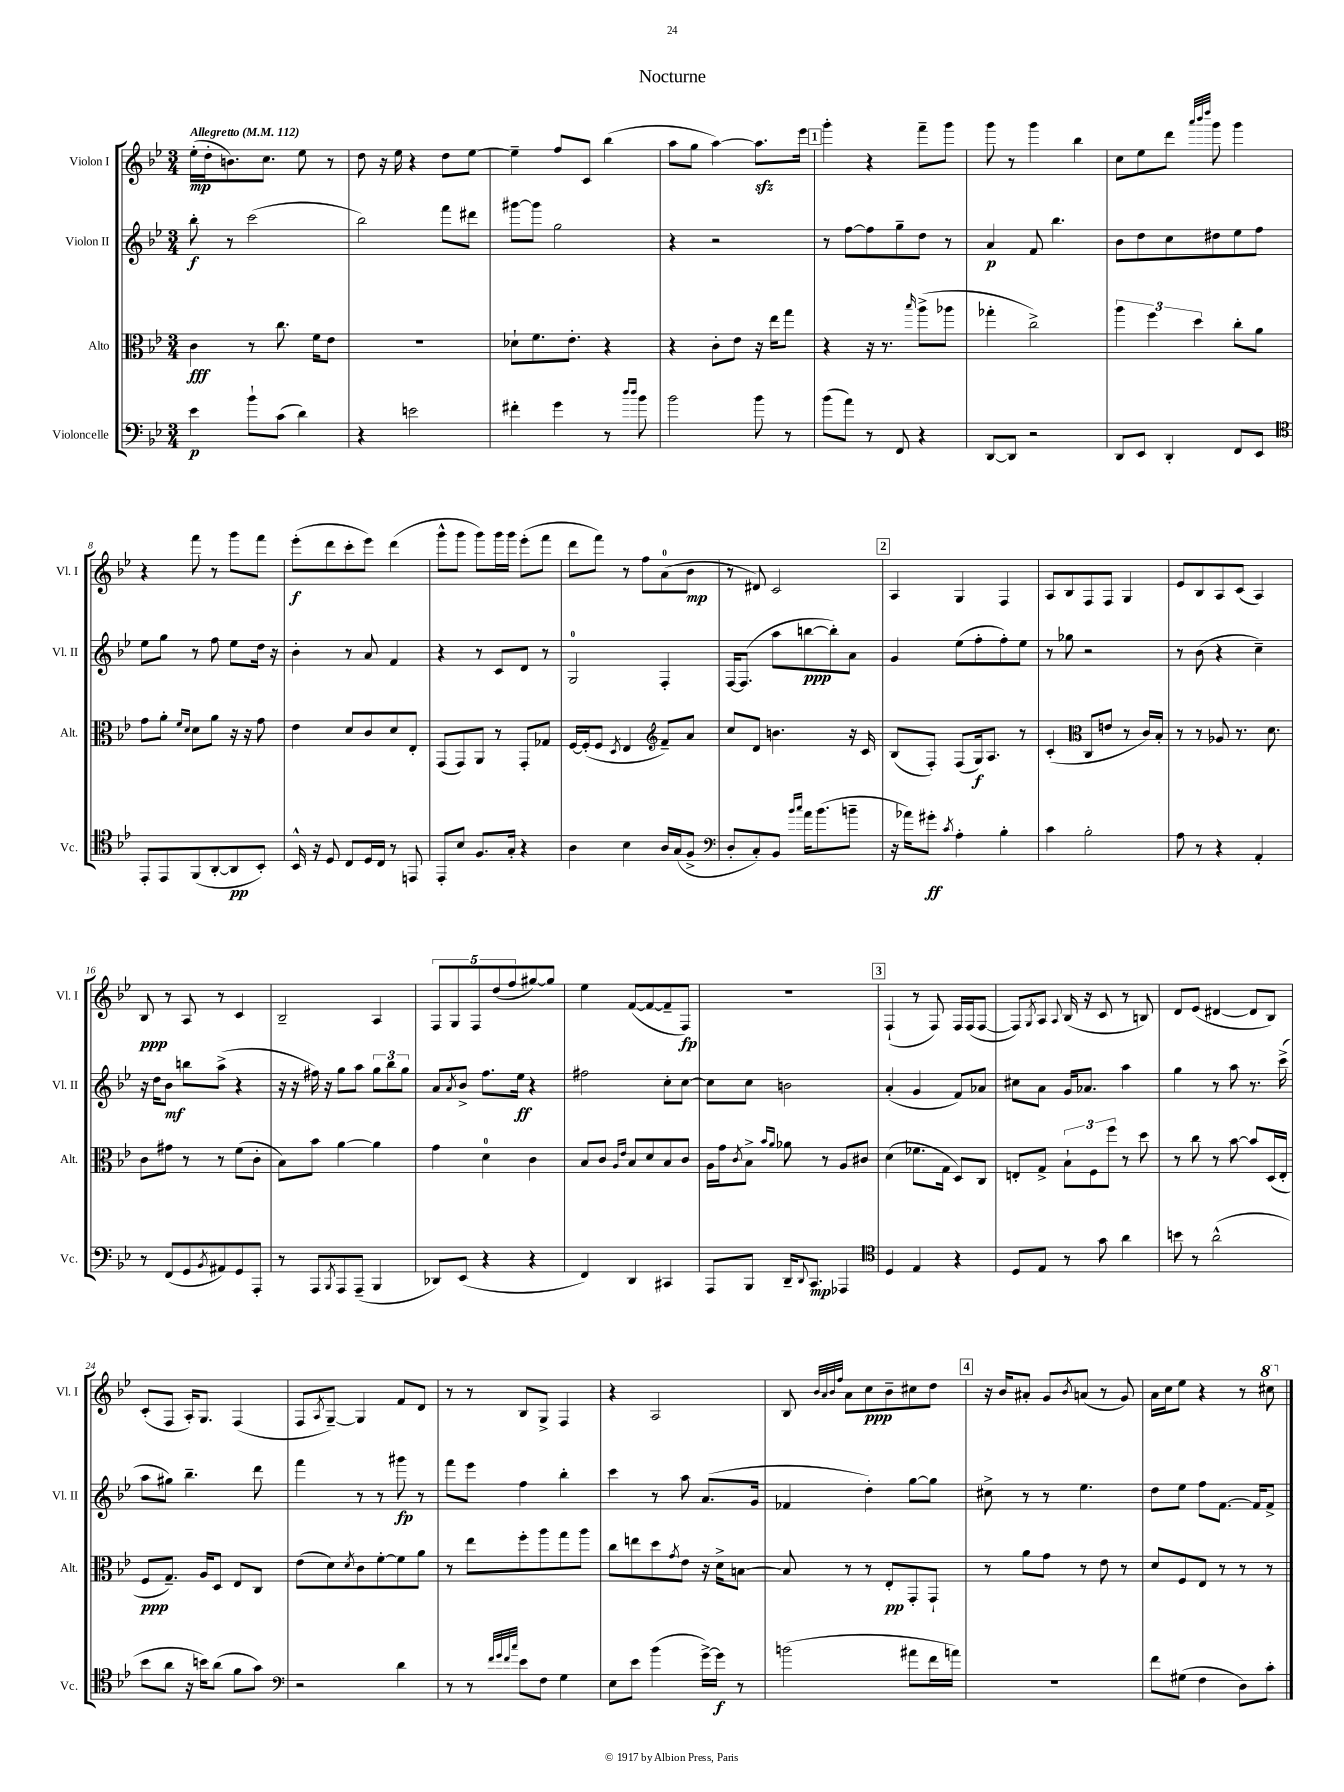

**kern	**kern	**kern	**kern
*staff4	*staff3	*staff2	*staff1
*clefF4	*clefC3	*clefG2	*clefG2
*k[b-e-]	*k[b-e-]	*k[b-e-]	*k[b-e-]
*M3/4	*M3/4	*M3/4	*M3/4
*MM112	*MM112	*MM112	*MM112
4e-	4c	8bb-'	(16ee-'
.	.	.	16dd'
.	.	8r	8.b)
8b-`	8r	(2ccc	.
.	.	.	8.cc
(8c	8.cc	.	.
4d)	.	.	8ee-
.	16f	.	.
.	8e-	.	8r
=	=	=	=
4r	2.r	2bb-)	8dd
.	.	.	16r
.	.	.	16ee-
2e	.	.	4r
.	.	8fff	8dd
.	.	8ddd#	[8ee-
=	=	=	=
4f#'	8d-`	[8ggg#	4ee-~]
.	8.f	8ggg#]	.
4g	.	2gg	8ff
.	8.e-'	.	.
.	.	.	8c
8r	4r	.	(4bb-
16qqdd	.	.	.
16qqdd	.	.	.
8b-	.	.	.
=	=	=	=
2b-	4r	4r	8aa
.	.	.	8gg
.	8c'	2r	[4aa)
.	8e-	.	.
8b-	16r	.	8.aa]
.	16ee-	.	.
8r	8gg	.	.
.	.	.	16eee-
=	=	=	=
(8b-	4r	8r	4ggg'
8a)	.	[8ff	.
8r	16r	8ff]	4r
.	8.r	.	.
8FF	.	8gg~	.
.	16qqbb-	.	.
4r	(8aa^	8dd	8fff~
.	8aa-	8r	8ggg
=	=	=	=
[8DD	4gg-'	4a	8ggg
8DD]	.	.	8r
2r	2cc^)	8f	4ggg
.	.	4.bb-	.
.	.	.	4bb-
=	=	=	=
8DD	6aa	8b-	8cc
8EE-	.	8dd	8ee-
.	6ff	.	.
4DD'	.	8cc	8ddd
.	6dd	.	.
.	.	.	32qqaaa
.	.	.	32qqbbb-
.	.	.	32qqdddd
.	.	8dd#	8ggg
8FF	8cc'	8ee-	4ggg
8EE-	8a	8ff	.
=	=	=	=
*clefC4	*	*	*
8EE-'	8g	8ee-	4r
8EE-	8a'	8gg	.
.	16qqf	.	.
.	16qqd	.	.
(8FF	8d	8r	8fff
[8AA'	8a	8ff	8r
8AA]	16r	8ee-	8ggg
.	16r	.	.
8BB-')	8g	16dd	8fff
.	.	16r	.
=	=	=	=
16BB-^^	4e-	4b-'	(8eee-'
16r	.	.	.
8D	.	.	8ddd
8C	8d	8r	8ccc'
16D	8c	8a	8eee-)
16C	.	.	.
8r	8d	4f	(4ddd
8EE	8E-'	.	.
=	=	=	=
8EE-'	(8GG	4r	8ggg^^
8B-	8GG)	.	8ggg
8.F	8AA	8r	8ggg)
.	8r	8c	16ggg
16G'	.	.	16ggg
4r	8GG'	8d	(8eee-'
.	8G-	8r	8fff
=	=	=	=
4A	[16F	2G	8ddd
.	(16F']	.	.
.	8F	.	8fff)
.	8qD	.	.
4B-	4E-	.	8r
.	.	.	8ff
*	*clefG2	*	*
16A	8f~)	4F'	(8a
(16G	.	.	.
8F^	8a	.	8b-
=	=	=	=
*clefF4	*	*	*
8D'	8cc	[16F	8r
.	.	(8.F]	.
8C')	8d	.	8d#)
8BB-	4.b	8aa	2c
16qqb-	.	.	.
16qqcc	.	.	.
16a	.	[8bb	.
(8.b-	.	.	.
.	.	8bb'])	.
8b~	16r	8a	.
.	16c	.	.
=	=	=	=
16r	(8B-	4g	4A
16a-)	.	.	.
8g#'	8F')	.	.
8qc	.	.	.
4A'	(8F	(8ee-	4G
.	16G)	8ff'	.
.	8.A	.	.
4B-'	.	8ff')	4F
.	8r	8ee-	.
=	=	=	=
4c	(4c'	8r	8A
.	.	8gg-	8B-
*	*clefC3	*	*
2B-'	8C	2r	8F
.	8e	.	8F
.	8r	.	4G
.	16c)	.	.
.	16B-'	.	.
=	=	=	=
8A	8r	8r	8e-
8r	8r	(8b-	8B-
4r	8A-	4r	8A
.	8.r	.	(8c
4AA'	.	4cc~)	4A)
.	8.d	.	.
=	=	=	=
8r	8c	16r	8B-
.	.	16dd	.
(8FF	8g#	8b-	8r
8GG	8r	8bb	8A
8qBB-	.	.	.
8AA#)	8r	(8aa^	8r
8GG	(8f	4r	4c
8AAA'	8c'	.	.
=	=	=	=
8r	8B-)	16r	2B-~
.	.	16r	.
8AAA	8b-	16ff#)	.
.	.	16r	.
8qBBB-	.	.	.
8AAA	[4a	8gg	.
(8AAA~	.	8aa	.
4BBB-	4a]	12gg	4A
.	.	12bb-	.
.	.	12gg	.
=	=	=	=
8DD-)	4g	8a	10F
.	.	.	10G
.	.	8qa	.
(8EE-	.	8b-^	.
.	.	.	10F
4r	4d	8.ff	.
.	.	.	(10dd
.	.	.	10ff
.	.	16ee-	.
4r	4c	4r	[8gg#)
.	.	.	8gg#]
=	=	=	=
4FF)	8B-	2ff#	4ee-
.	8c	.	.
.	16qqA	.	.
.	16qqe-	.	.
4DD	8B-	.	([8f
.	8d	.	8f_
4CC#	8B-	8cc'	8f~]
.	8c	[8cc	8F)
=	=	=	=
8AAA	16A	8cc]	2.r
.	16g	.	.
.	8qc	.	.
8BBB-	8B-^	8cc	.
.	16qqb-	.	.
.	16qqa	.	.
16DD~	8a-	2b	.
8qqDD	.	.	.
8.CC	.	.	.
.	8r	.	.
4AAA-	8A	.	.
.	8c#	.	.
=	=	=	=
*clefC4	*	*	*
4D	(4d	(4a'	(4F`
4E-	8.f-	4g	8r
.	.	.	8F)
.	16G	.	.
4r	8D)	8f)	16F
.	.	.	(16F
.	8C	8a-	[8F
=	=	=	=
8D	8E'	8cc#	8F])
.	.	.	8qG
8E-	8G^	8a	8A
.	.	.	8qqA
8r	12B-`	16g	(16B-
.	.	8.a-	16r
.	12F	.	.
8g	.	.	8c
.	12ff	.	.
4a	8r	4aa	8r
.	8dd	.	8B)
=	=	=	=
8b	8r	4gg	8d
8r	8cc	.	(8e-
(2a^^	8r	8r	[4d#
.	[8b-	8aa	.
.	8b-]	8.r	8d#]
.	(16D	.	8B-)
.	16E-'	(16ccc^	.
=	=	=	=
8b-	8F	8aa	(8c'
8a	8.G~)	8gg#)	8F
16r	.	4.bb-~	16A')
16b)	16A	.	8.G
(8a	8D	.	.
8f	8E-	.	(4F
8g)	8C	8ddd	.
=	=	=	=
*clefF4	*	*	*
2r	(8e-	4fff	8F
.	.	.	8qA
.	8d)	.	[8G~)
.	8qd	.	.
.	8c	8r	4G]
.	[8f'	8r	.
4d	8f]	8ggg#	8f
.	8a	8r	8d
=	=	=	=
8r	8r	8fff	8r
8r	8ee-	8eee-	8r
32qqf	.	.	.
32qqg	.	.	.
32qqf	.	.	.
32qqcc	.	.	.
8e-	8ff'	4ff	8B-
8F	8aa	.	8G^
4G	8gg	4bb-'	4F
.	8aa	.	.
=	=	=	=
8E-	8cc	4ccc	4r
8e-	8ee	.	.
(4b-	8dd	8r	2A
.	8qg	.	.
.	8e-	8aa	.
[16g^)	16r	(8.a	.
16g]	16d^	.	.
8r	[8B	.	.
.	.	16g	.
=	=	=	=
(2b	8B]	4f-	8B-
.	.	.	32qqb-
.	.	.	32qqa
.	.	.	32qqb-
.	.	.	32qqff
.	8r	.	8a
.	8r	4dd')	8cc
.	8E-'	.	8b-~
8a#	8GG'	[8gg	8cc#
16f	8GG`	8gg]	8dd
16a)	.	.	.
=	=	=	=
2.r	8r	8cc#^	16r
.	.	.	16b-
.	8a	8r	8a#'
.	8g	8r	8g
.	.	.	8qb-
.	8r	4.ee-	(8a
.	8e-	.	8r
.	8r	.	8g)
=	=	=	=
8f	8d	8dd	16a
.	.	.	16cc
(8G#	8F	8ee-	8ee-
4F	8E-	8ff	4r
.	8r	[8.f	.
8D)	8r	.	8r
.	.	16f]	.
8c'	8r	8f^	8ccc#
==	==	==	==
*-	*-	*-	*-
